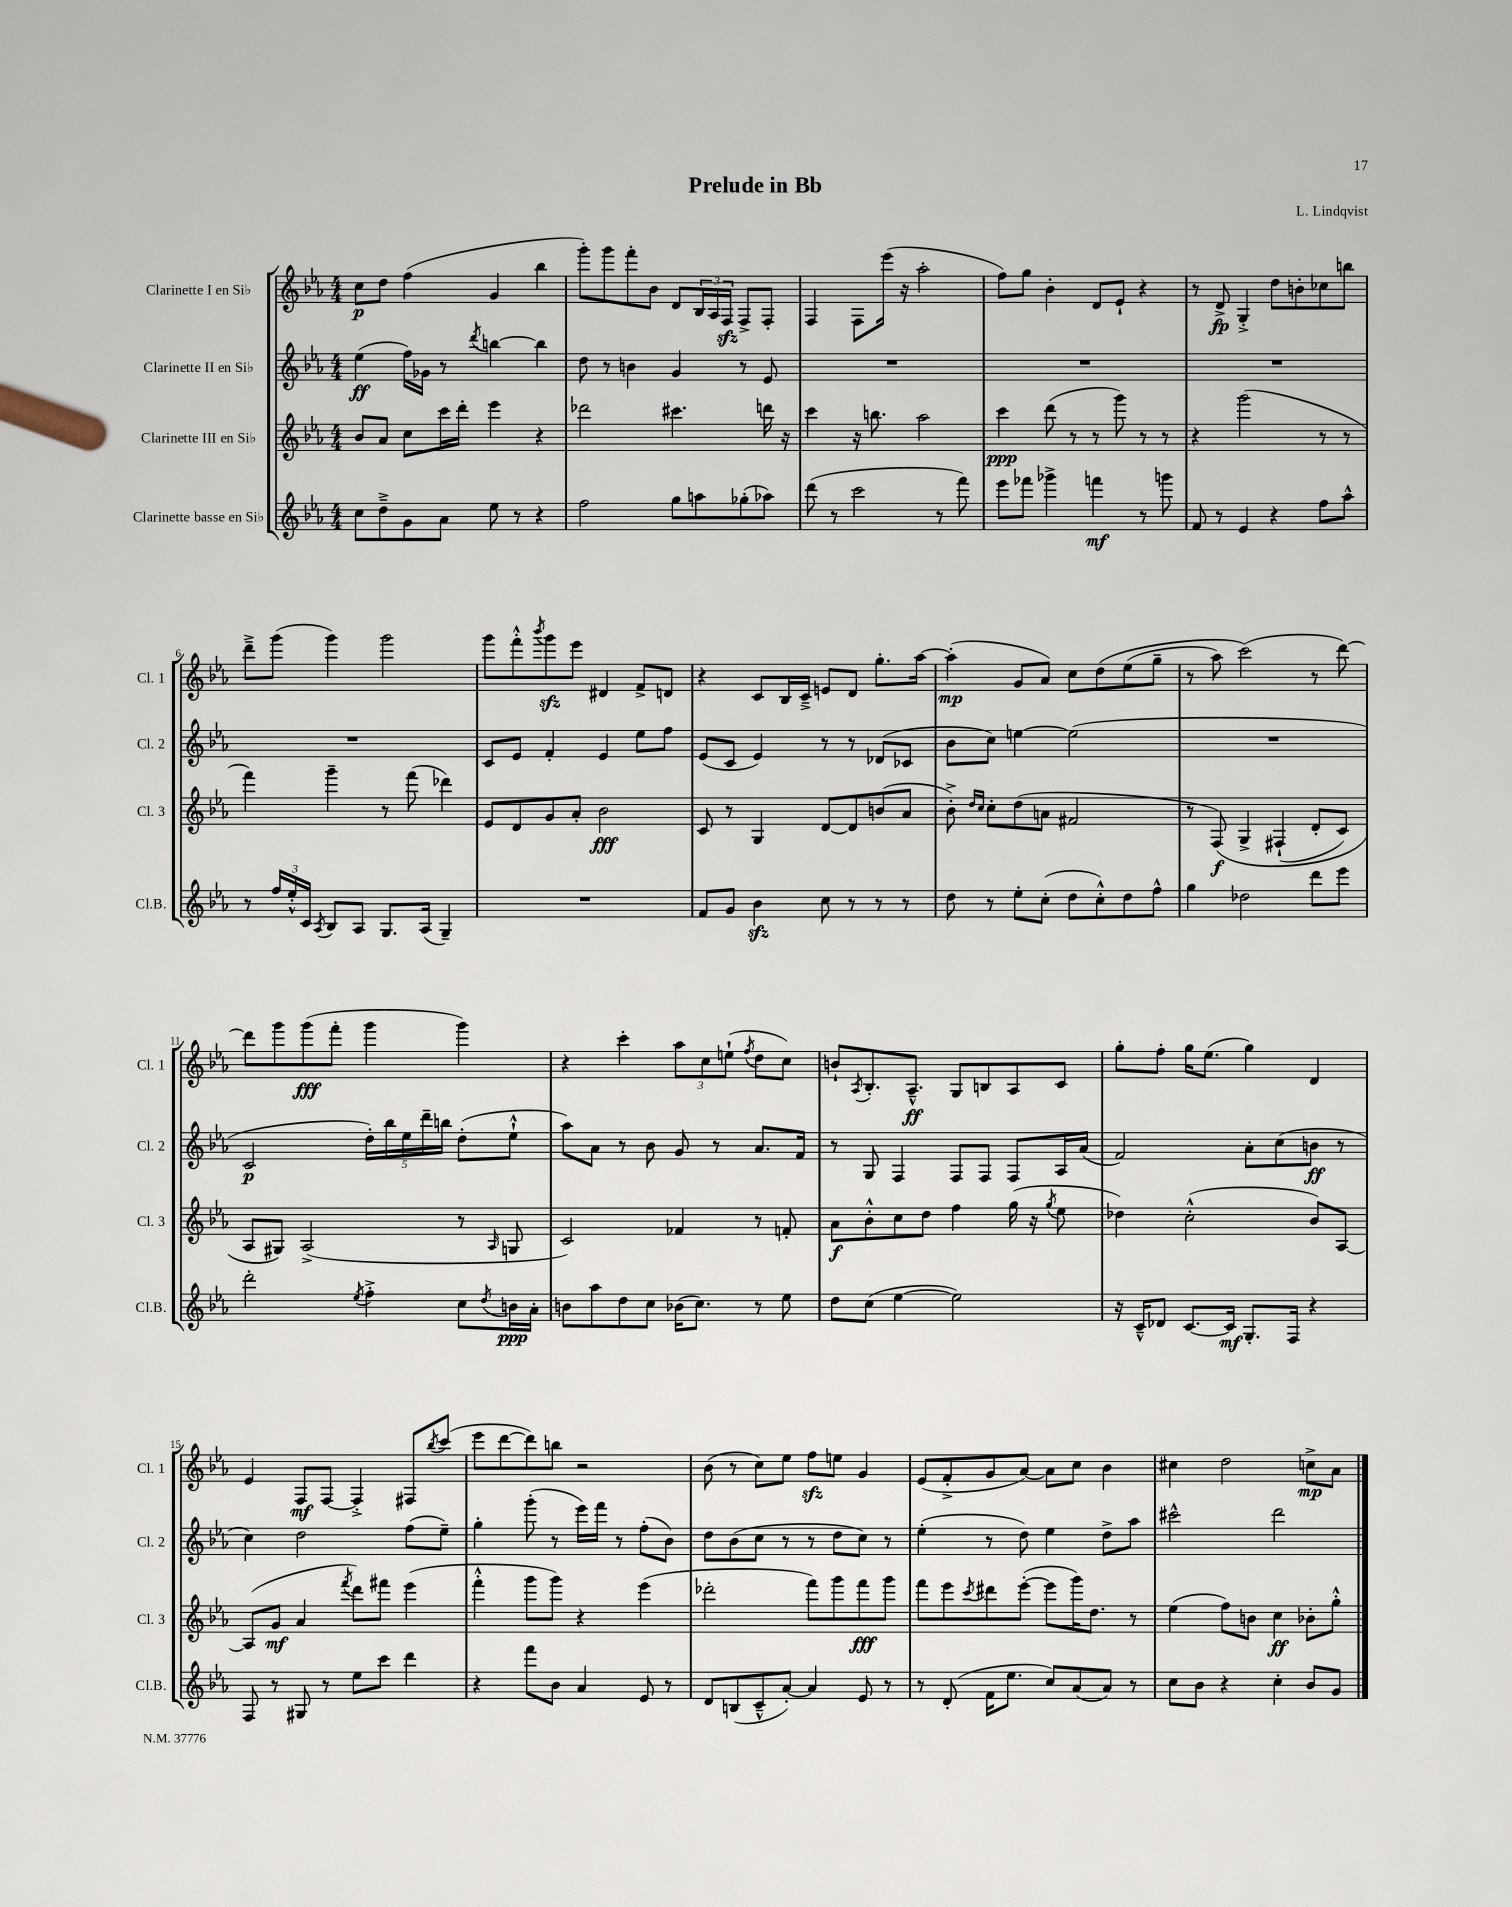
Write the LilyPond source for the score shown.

\header { title = "Prelude in Bb" composer = "L. Lindqvist" }
<<
\new StaffGroup <<
\new Staff = "s0" \with { instrumentName = "Clarinette I en Sib" shortInstrumentName = "Cl. 1" } {
    \clef treble \key ees \major \numericTimeSignature \time 4/4
    c''8\p d''8 f''4( g'4 bes''4 |
    g'''8-.) g'''8 f'''8-. bes'8 d'8 \tuplet 3/2 { bes16 aes16 f16\sfz } f8-> f8-. |
    f4 f8 ees'''16( r16 aes''2-. |
    f''8) g''8 bes'4-. d'8 ees'8-! r4 |
    r8 d'8->\fp g4-.-> d''8 b'8-. ces''8 b''8 |
    d'''8---> g'''8( g'''4) g'''2 |
    g'''8 f'''8-.-^ \acciaccatura { bes'''8 } g'''8\sfz ees'''8 dis'4 f'8-> d'8 |
    r4 c'8 bes16 c'16---> e'8 d'8 g''8.-. aes''16~ |
    aes''4-.\mp( g'8 aes'8) c''8 d''8\( ees''8( g''8-- |
    r8 aes''8) c'''2(\) r8 d'''8~) |
    d'''8 g'''8 g'''8\fff( f'''8-. g'''4 g'''4) |
    r4 c'''4-. \tuplet 3/2 { aes''8 c''8 e''8-!( } \acciaccatura { f''8 } d''8 c''8) |
    b'8-! \acciaccatura { aes8 } bes8.-. aes8.---^\ff g8 b8 aes8 c'8 |
    g''8-. f''8-. g''16 ees''8.( g''4) d'4 |
    ees'4 f8\mf f8~ f4-.-> fis8 \acciaccatura { bes''8 } c'''8( |
    ees'''8 d'''8~ d'''8) b''8 r2 |
    bes'8( r8 c''8) ees''8 f''8\sfz e''8 g'4 |
    ees'8( f'8-.-> g'8 aes'8~) aes'8 c''8 bes'4 |
    cis''4 d''2 c''8->\mp aes'8 \bar "|." |
}
\new Staff = "s1" \with { instrumentName = "Clarinette II en Sib" shortInstrumentName = "Cl. 2" } {
    \clef treble \key ees \major \numericTimeSignature \time 4/4
    ees''4\ff( f''16) ges'16 r8 \acciaccatura { d'''8 } b''4~ b''4 |
    d''8 r8 b'4 g'4 r8 ees'8 |
    R1 |
    R1 |
    R1 |
    R1 |
    c'8 ees'8 f'4-. ees'4 ees''8 f''8 |
    ees'8( c'8 ees'4) r8 r8 des'8( ces'8 |
    bes'8 c''8) e''4~ e''2( |
    R1 |
    c'2\p \tuplet 5/4 { d''16-.) bes''16 ees''16 d'''16-- b''16 } d''8-.( ees''8-!-^ |
    aes''8) aes'8 r8 bes'8 g'8 r8 aes'8. f'16 |
    r8 g8 f4 f8 f8 f8 aes16 aes'16( |
    f'2) aes'8-. c''8( b'8\ff r8 |
    c''4) d''2 f''8( ees''8--) |
    g''4-. g'''8-.( r8 ees'''16) f'''16 r8 f''8-.( bes'8) |
    d''8 bes'8( c''8 r8 r8 d''8 c''8) r8 |
    ees''4-.( r8 d''8) ees''4 d''8-> aes''8 |
    cis'''2-^ d'''2 \bar "|." |
}
\new Staff = "s2" \with { instrumentName = "Clarinette III en Sib" shortInstrumentName = "Cl. 3" } {
    \clef treble \key ees \major \numericTimeSignature \time 4/4
    bes'8 aes'8 c''8 c'''16 d'''16-. ees'''4 r4 |
    des'''2 cis'''4. d'''16 r16 |
    c'''4 r16 b''8. aes''2 |
    c'''4\ppp d'''8( r8 r8 g'''8) r8 r8 |
    r4 g'''2( r8 r8 |
    f'''4) g'''4-- r8 f'''8( des'''4) |
    ees'8 d'8 g'8 aes'8-. bes'2\fff |
    c'8 r8 g4 d'8~ d'8 b'8( aes'8 |
    bes'8-.->) \grace { d''16 c''16 } c''8-. d''8( a'8 fis'2 |
    r8 f8\f)\( g4-> fis4-!( d'8-. c'8) |
    aes8 gis8\) aes2->( r8 \grace { aes16 } g8 |
    c'2) fes'4 r8 f'8-. |
    aes'8\f bes'8-.-^ c''8 d''8 f''4 g''16( r16 \acciaccatura { g''8 } ees''8 |
    des''4) c''2-.-^( bes'8) aes8~ |
    aes8( g'8\mf aes'4 \acciaccatura { f'''8 } d'''8) fis'''8 ees'''4( |
    f'''4-.-^ g'''8 g'''8) r4 ees'''4( |
    des'''2-. f'''8) g'''8 f'''8\fff g'''8 |
    f'''8 ees'''8 \acciaccatura { c'''8 } dis'''8 ees'''8~-.( ees'''8 g'''16) d''8. r8 |
    ees''4( f''8) b'8 c''4\ff bes'8-. g''8-.-^ \bar "|." |
}
\new Staff = "s3" \with { instrumentName = "Clarinette basse en Sib" shortInstrumentName = "Cl.B." } {
    \clef treble \key ees \major \numericTimeSignature \time 4/4
    c''8 d''8---> g'8 aes'8 ees''8 r8 r4 |
    f''2 g''8 a''8 ges''8-.( aes''8) |
    d'''8( r8 c'''2 r8 f'''8) |
    ees'''8 fes'''8 ges'''4-> f'''4\mf r8 g'''8 |
    f'8 r8 ees'4 r4 f''8 aes''8-^ |
    r8 \tuplet 3/2 { f''16 ees''16-.-^ c'16 } \acciaccatura { aes8 } bes8 aes8 g8. aes16( g4--) |
    R1 |
    f'8 g'8 bes'4\sfz c''8 r8 r8 r8 |
    d''8 r8 ees''8-. c''8-.( d''8 c''8-.-^) d''8 f''8-^ |
    g''4 des''2 d'''8 ees'''8 |
    d'''2-. \acciaccatura { ees''8 } f''4-.-> c''8 \acciaccatura { d''8 } b'16\ppp aes'16-. |
    b'8 aes''8 d''8 c''8 bes'16( c''8.) r8 ees''8 |
    d''8 c''8( ees''4~ ees''2) |
    r16 c'16---^ des'8 c'8.~ c'16\mf g8.-. f16 r4 |
    f8 r8 gis8 r8 ees''8 c'''8 d'''4 |
    r4 f'''8 bes'8 aes'4 ees'8 r8 |
    d'8 b8( c'8---^ aes'8~-.) aes'4 ees'8 r8 |
    r8 d'8-.( f'16 ees''8. c''8) aes'8( aes'8) r8 |
    c''8 bes'8 r4 c''4-. bes'8 g'8 \bar "|." |
}
>>
>>
